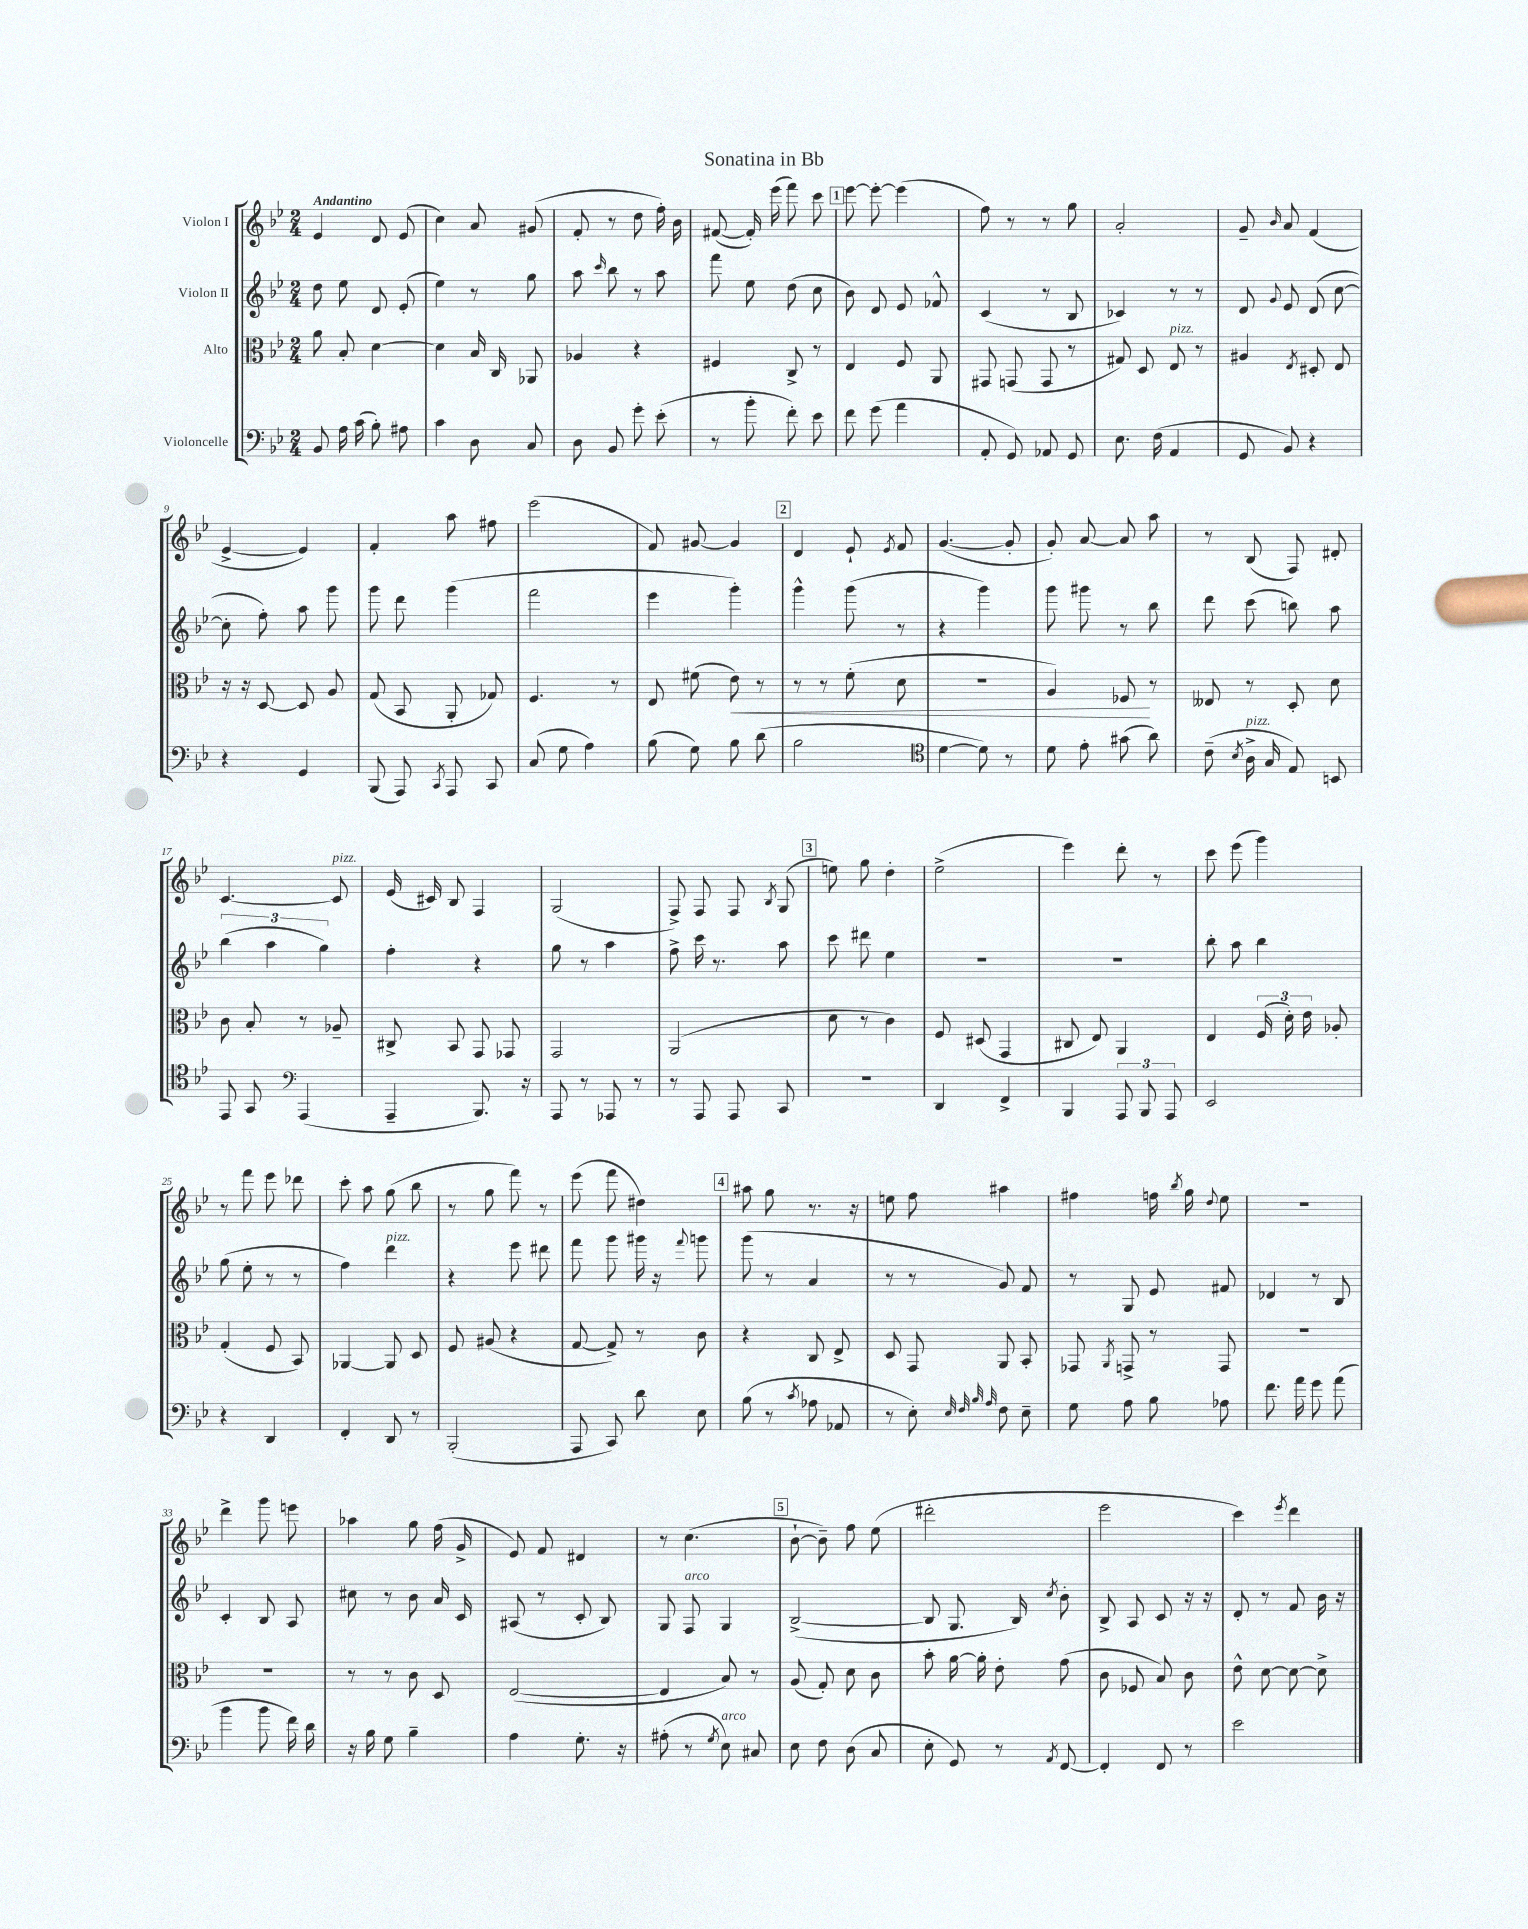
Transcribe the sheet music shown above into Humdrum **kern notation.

**kern	**kern	**kern	**kern
*staff4	*staff3	*staff2	*staff1
*clefF4	*clefC3	*clefG2	*clefG2
*k[b-e-]	*k[b-e-]	*k[b-e-]	*k[b-e-]
*M2/4	*M2/4	*M2/4	*M2/4
8BB-	8a	8dd	4e-
16A	8B-'	8ee-	.
(16c	.	.	.
8B-')	[4d	8d	8d
8A#	.	(8e-'	(8e-
=	=	=	=
4c	4d]	4ee-)	4cc)
8D	16B-	8r	8a
.	16C	.	.
8C	8AA-	8gg	(8g#
=	=	=	=
8D	4A-	8aa	8f'
.	.	16qqccc	.
8BB-	.	8bb-	8r
8g'	4r	8r	8dd
(8e-'	.	8aa	16ff')
.	.	.	16b-
=	=	=	=
8r	4F#	8fff	([8f#
8b-'	.	8ee-	16f#'])
.	.	.	(16eee-
8f')	8C^	(8dd	8fff)
8e-	8r	8cc	8ccc
=	=	=	=
8f	4E-	8b-)	[8eee-
(8g	.	8d	8eee-'_
4a	8F	8e-	(4eee-]
.	8AA	8f-^^	.
=	=	=	=
8AA'	8GG#	(4c	8ff)
8GG)	(8GG	.	8r
8AA-	8GG	8r	8r
8GG	8r	8B-	8gg
=	=	=	=
8.E-	8G#)	4c-)	2a'
.	8D	.	.
(16F	.	.	.
4AA	8E-	8r	.
.	8r	8r	.
=	=	=	=
8GG	4A#	8d	8g~
.	.	8qqg	16qqb-
8BB-)	.	8e-	8a
.	8qE-	.	.
4r	8D#'	(8d	(4f
.	8E-	[8cc	.
=	=	=	=
4r	16r	8cc']	[4e-^
.	16r	.	.
.	[8D	8ff')	.
4GG	8D]	8aa	4e-])
.	8A	8ggg	.
=	=	=	=
(8BBB-	(8G	8ggg	4f'
8AAA)	8BB-	8ddd	.
8qCC	.	.	.
8AAA	8AA'	(4ggg	8aa
8CC	8G-)	.	8ff#
=	=	=	=
(8C	4.F	2fff	(2eee-
8G	.	.	.
4A)	.	.	.
.	8r	.	.
=	=	=	=
(8B-	8E-	4eee-	8f)
8G)	(8f#	.	[8g#
8B-	8e-)	4ggg')	4g#]
(8d	8r	.	.
=	=	=	=
2B-	8r	4ggg^^	4d
.	8r	.	.
.	(8f'	(8ggg	8e-`
.	.	.	8qe-
.	8d	8r	8f
=	=	=	=
*clefC4	*	*	*
[4d	2r	4r	([4.g
8d])	.	4ggg)	.
8r	.	.	8g']
=	=	=	=
8d	4A)	8ggg	8g')
8e-'	.	8ggg#	[8a
(8g#	8F-	8r	8a]
8a)	8r	8bb-	8aa
=	=	=	=
(8c~	8E--	8ddd	8r
8qB-	.	.	.
16A^	8r	(8ccc	(8B-
16G	.	.	.
8E-)	8D'	8bb)	8F)
8BB	8d	8aa	8d#'
=	=	=	=
8EE-	8c	(6bb-	[4.c
8GG	8B-'	.	.
.	.	6aa	.
*clefF4	*	*	*
(4AAA	8r	.	.
.	.	6gg)	.
.	8A-~	.	8c]
=	=	=	=
4AAA~	8C#^	4ff'	(16e-
.	.	.	16c#)
.	8BB-	.	8B-
8.BBB-)	8GG	4r	4F
.	8GG-	.	.
16r	.	.	.
=	=	=	=
8AAA	2GG	8gg	(2G
8r	.	8r	.
8AAA-	.	4aa	.
8r	.	.	.
=	=	=	=
8r	(2AA	8ff^	8F^)
8AAA	.	16ccc	8F
.	.	8.r	.
8AAA	.	.	8F
.	.	.	8qB-
8CC	.	8aa	(8G
=	=	=	=
2r	8d	8ccc	8ee)
.	8r	8ddd#	8gg
.	4c)	4ee-	4dd'
=	=	=	=
4DD	8F	2r	(2ee-^
.	(8D#	.	.
4FF^	4GG	.	.
=	=	=	=
4BBB-	8C#	2r	4eee-)
.	8E-)	.	.
12AAA	4AA	.	8ddd'
12BBB-	.	.	.
.	.	.	8r
12AAA	.	.	.
=	=	=	=
2EE-	4E-	8bb-'	8ccc
.	.	8aa	(8eee-
.	(24F	4bb-	4ggg)
.	24d')	.	.
.	24e-	.	.
.	8A-'	.	.
=	=	=	=
4r	(4G'	(8gg	8r
.	.	8ee-'	8fff
4DD	8F	8r	8eee-
.	8BB-)	8r	8ddd-
=	=	=	=
4FF'	[4AA-	4ff)	8ccc'
.	.	.	8aa
8DD	8AA-]	4ddd	(8gg
8r	8D	.	8bb-
=	=	=	=
(2BBB-'	8F	4r	8r
.	(8A#	.	8gg
.	4r	8eee-	8fff)
.	.	8ddd#	8r
=	=	=	=
8AAA	[8G	8fff	(8eee-
8CC)	8G^])	8ggg	8fff
8d	8r	16ggg#	4dd#)
.	.	16r	.
.	.	8qqfff	.
8E-	8c	8ggg	.
=	=	=	=
(8B-	4r	(8ggg	8aa#
8r	.	8r	8gg
8qc	.	.	.
8A-	8C	4a	8.r
8AA-	8E-^	.	.
.	.	.	16r
=	=	=	=
8r	8D	8r	8ee
8E-')	8GG	8r	8ff
32qqE-	.	.	.
32qqF	.	.	.
32qqB-	.	.	.
32qqA	.	.	.
8F	8AA	8g)	4aa#
8E-~	8BB-'	8f	.
=	=	=	=
8G	8GG-	8r	4ff#
.	8qAA	.	.
8A	8GG^	8G	.
8B-	8r	8e-	16ff
.	.	.	8qbb-
.	.	.	16gg
.	.	.	8qqdd
8A-	8GG	8f#	8ee-
=	=	=	=
8.f	2r	4d-	2r
16a	.	.	.
8g	.	8r	.
(8a	.	8B-	.
=	=	=	=
4b-	2r	4c'	4ddd^
8b-	.	8B-	8ggg
16f)	.	8A	8eee
16d	.	.	.
=	=	=	=
16r	8r	8cc#	4aa-
16B-	.	.	.
8G	8r	8r	.
4B-~	8c	8b-	8gg
.	8D	16a	(16ff
.	.	16c	16g^
=	=	=	=
4A	([2E-	(8A#	8e-)
.	.	8r	8f
8.G'	.	8c'	4d#
.	.	8B-)	.
16r	.	.	.
=	=	=	=
(8A#'	4E-]	8G	8r
8r	.	8F	(4.cc
8qG	.	.	.
8E-)	8B-)	4G	.
8C#	8r	.	.
=	=	=	=
8E-	(8A	([2B-^	[8b-`
8F	8G')	.	8b-~])
(8D	8d	.	8ff
8C	8c	.	(8ee-
=	=	=	=
8E-'	8b-'	8B-]	2ddd#'
8GG)	[16a	8.G	.
.	16a']	.	.
8r	8e-'	.	.
.	.	16B-)	.
8qAA	.	8qcc	.
[8FF	(8g	8b-'	.
=	=	=	=
4FF']	8c	8B-^	2eee-
.	8F-	8A	.
8FF	8B-)	8c	.
8r	8c	16r	.
.	.	16r	.
=	=	=	=
2e-	8e-^^	8d'	4ccc)
.	[8d	8r	.
.	.	.	8qeee-
.	8d_	8f	4ddd
.	8d^]	16b-	.
.	.	16r	.
==	==	==	==
*-	*-	*-	*-
